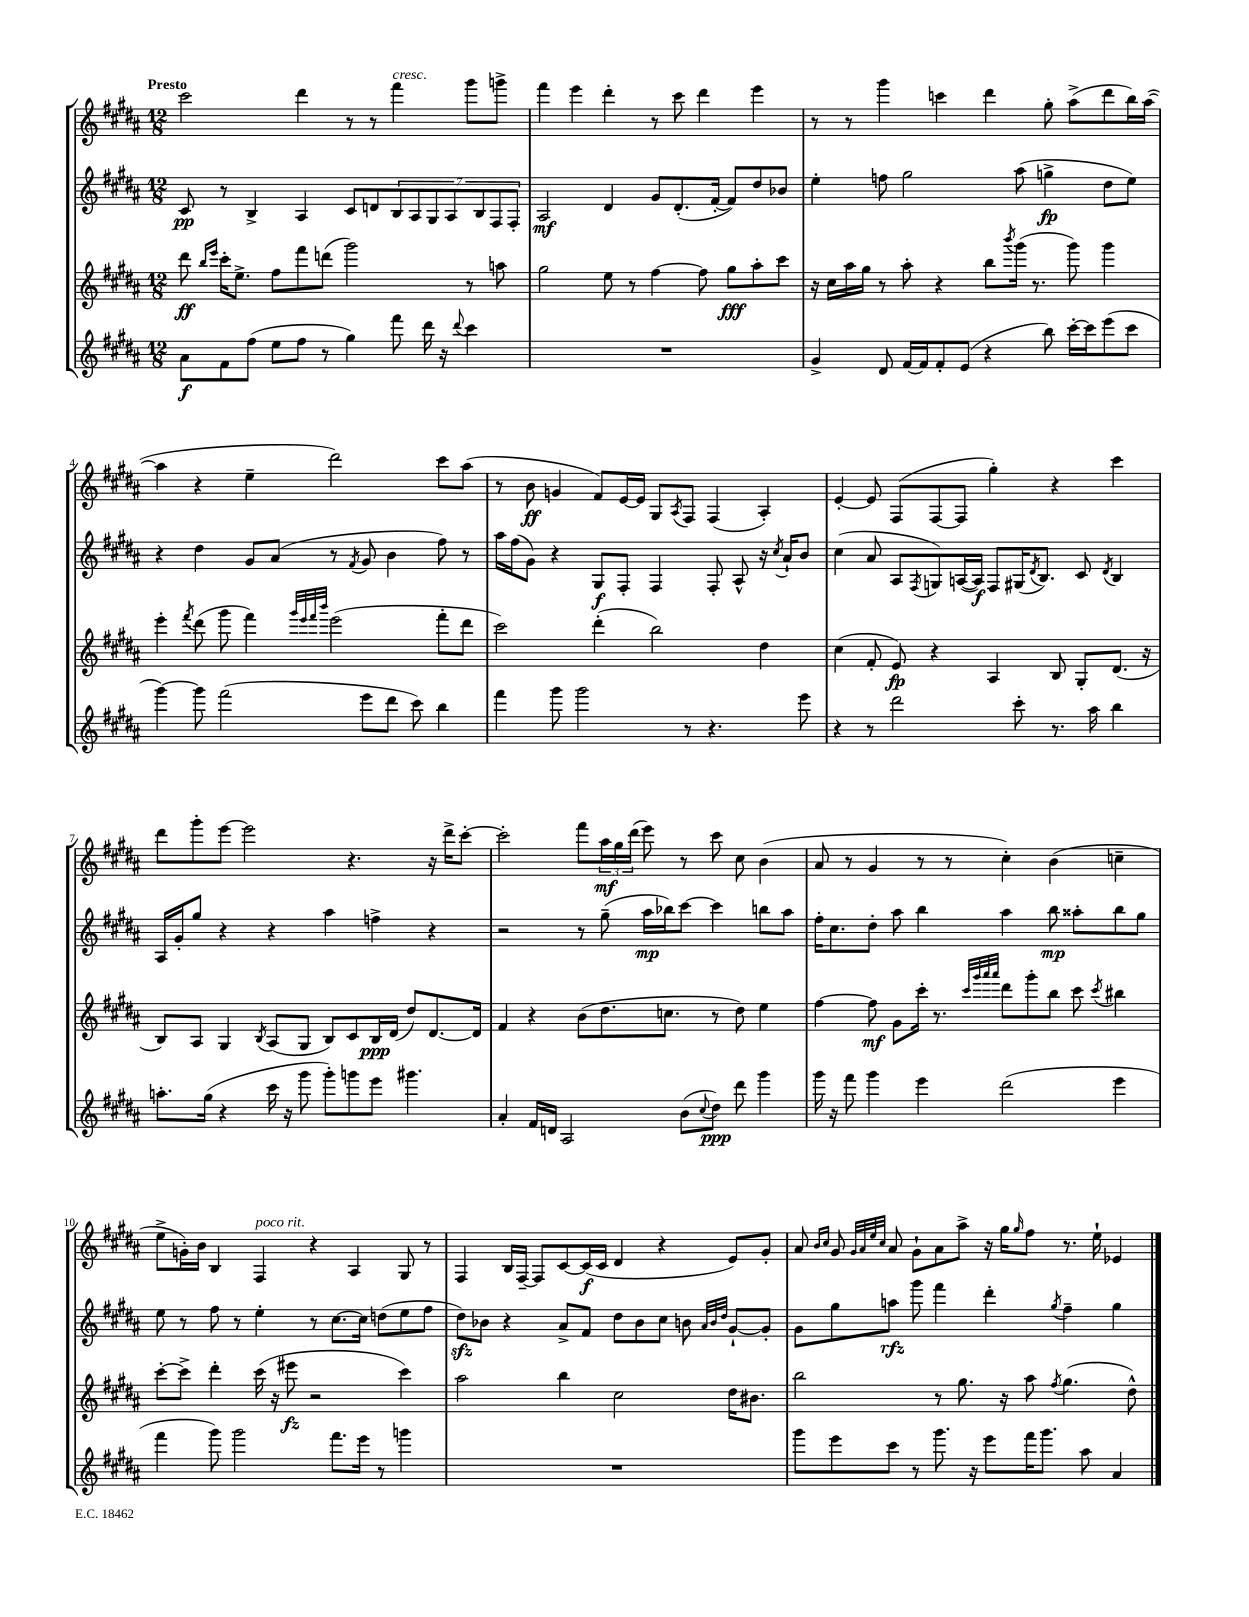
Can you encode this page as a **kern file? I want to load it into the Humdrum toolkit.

**kern	**dynam	**kern	**dynam	**kern	**dynam	**kern	**dynam
*part4	*part4	*part3	*part3	*part2	*part2	*part1	*part1
*staff4	*staff4	*staff3	*staff3	*staff2	*staff2	*staff1	*staff1
*clefG2	*	*clefG2	*	*clefG2	*	*clefG2	*
*k[f#c#g#d#a#]	*	*k[f#c#g#d#a#]	*	*k[f#c#g#d#a#]	*	*k[f#c#g#d#a#]	*
*M12/8	*	*M12/8	*	*M12/8	*	*M12/8	*
=1	=1	=1	=1	=1	=1	=1	=1
!	!	!	!	!	!	!LO:TX:a:B:t=Presto	!
8a#\L	f	8ddd#\	ff	8c#/	pp	2ccc#\	.
.	.	16qqbb/LL	.	.	.	.	.
.	.	16qqeee/JJ	.	.	.	.	.
8f#\	.	16ccc#'\KL	.	8r	.	.	.
.	.	8.ee^\J	.	.	.	.	.
(8ff#\J	.	.	.	4B^/	.	.	.
8ee\L	.	8ff#\L	.	.	.	.	.
8ff#\J	.	8fff#\	.	4A#/	.	4ddd#\	.
8r	.	(8dddn\J	.	.	.	.	.
4gg#\)	.	2ggg#\)	.	8c#/L	.	8r	.
.	.	.	.	8dn/	.	8r	.
!	!	!	!	!	!	!LO:TX:a:i:t=cresc.	!
8fff#\	.	.	.	14B/	.	4fff#\	.
.	.	.	.	14A#/	.	.	.
16ddd#\	.	.	.	.	.	.	.
.	.	.	.	14G#/	.	.	.
16r	.	.	.	.	.	.	.
.	.	.	.	14A#/	.	.	.
8qqddd#/	.	.	.	.	.	.	.
4ccc#\	.	8r	.	.	.	8ggg#\L	.
.	.	.	.	14B/	.	.	.
.	.	.	.	14F#/	.	.	.
.	.	8aan\	.	.	.	8gggn^\J	.
.	.	.	.	14F#'/J	.	.	.
=2	=2	=2	=2	=2	=2	=2	=2
1.r	.	2gg#\	.	2A#/	mf	4fff#\	.
.	.	.	.	.	.	4eee\	.
.	.	8ee\	.	4d#/	.	4ddd#'\	.
.	.	8r	.	.	.	.	.
.	.	[4ff#\	.	8g#/L	.	8r	.
.	.	.	.	(8.d#'/	.	8ccc#\	.
.	.	8ff#\]	.	.	.	4ddd#\	.
.	.	.	.	[16f#'/Jk	.	.	.
.	.	8gg#\L	fff	8f#/L])	.	.	.
.	.	8aa#'\	.	8dd#/	.	4eee\	.
.	.	8ccc#\J	.	8b-X/J	.	.	.
=3	=3	=3	=3	=3	=3	=3	=3
4g#^/	.	16r	.	4ee'\	.	8r	.
.	.	16cc#\LL	.	.	.	.	.
.	.	16aa#\	.	.	.	8r	.
.	.	16gg#\JJ	.	.	.	.	.
8d#/	.	8r	.	8ffn\	.	4ggg#\	.
[16f#/LL	.	8aa#'\	.	2gg#\	.	.	.
16f#/J]	.	.	.	.	.	.	.
8f#'/	.	4r	.	.	.	4cccn\	.
(8e/J	.	.	.	.	.	.	.
4r	.	8bb\L	.	.	.	4ddd#\	.
.	.	8qbbb/	.	.	.	.	.
.	.	(16ggg#\Jk	.	(8aa#\	.	.	.
.	.	8.r	.	.	.	.	.
8bb\)	.	.	.	4ggn^\	fp	8gg#'\	.
[16ccc#'\LL	.	8ggg#\)	.	.	.	(8aa#^\L	.
16ccc#\J]	.	.	.	.	.	.	.
(8eee\	.	4ggg#\	.	8dd#\L	.	8ddd#\	.
8ccc#\J	.	.	.	8ee\J)	.	16bb\L)	.
.	.	.	.	.	.	([16aa#\JJ	.
!!LO:LB:g=z
=4	=4	=4	=4	=4	=4	=4	=4
[4ggg#\)	.	4eee'\	.	4r	.	4aa#\]	.
.	.	8qfff#/	.	.	.	.	.
8ggg#\]	.	(8ddd#\	.	4dd#\	.	4r	.
(2fff#\	.	8ggg#\	.	.	.	.	.
.	.	4fff#\)	.	8g#/L	.	4ee~\	.
.	.	.	.	(8a#/J	.	.	.
.	.	32qqggg#/LLL	.	.	.	.	.
.	.	32qqeee/	.	.	.	.	.
.	.	32qqfff#/	.	.	.	.	.
.	.	32qqbbb/JJJ	.	.	.	.	.
.	.	(2eee\	.	8r	.	2ddd#\)	.
.	.	.	.	8qf#/	.	.	.
8eee\L	.	.	.	8g#/	.	.	.
8ddd#\J	.	.	.	4b\	.	.	.
8ccc#\)	.	.	.	.	.	.	.
4bb\	.	8fff#'\L	.	8ff#\)	.	8ccc#\L	.
.	.	8ddd#\J	.	8r	.	(8aa#\J	.
=5	=5	=5	=5	=5	=5	=5	=5
4fff#\	.	2ccc#\)	.	16aa#\LL	.	8r	.
.	.	.	.	(16ff#\J	.	.	.
.	.	.	.	8g#\J)	.	8b\	ff
8ggg#\	.	.	.	4r	.	4gn/	.
2ggg#\	.	.	.	.	.	.	.
.	.	(4ddd#'\	.	8G#/L	f	8f#/L)	.
.	.	.	.	8F#'/J	.	[16e/L	.
.	.	.	.	.	.	16e/JJ]	.
.	.	2bb\)	.	4F#/	.	8G#/L	.
.	.	.	.	.	.	8qA#/	.
8r	.	.	.	.	.	8F#/J	.
4.r	.	.	.	8F#'/	.	(4F#/	.
.	.	.	.	8A#^^/	.	.	.
.	.	4dd#\	.	16r	.	4A#'/)	.
.	.	.	.	8qcc#/	.	.	.
.	.	.	.	16a#`/KL	.	.	.
8eee\	.	.	.	8b/J	.	.	.
=6	=6	=6	=6	=6	=6	=6	=6
4r	.	(4cc#\	.	(4cc#\	.	[4e'/	.
8r	.	8f#'/	.	8a#/	.	8e/]	.
2ddd#\	.	8e/)	fp	8A#/L	.	(8F#/L	.
.	.	.	.	8qF#/	.	.	.
.	.	4r	.	8Gn/)	.	[8F#/	.
.	.	.	.	([16An/L	.	8F#/J]	.
.	.	.	.	16A/JJ])	f	.	.
.	.	4A#/	.	8F#/L	.	4gg#'\)	.
8ccc#'\	.	.	.	(16G#X/K	.	.	.
.	.	.	.	8qd#/	.	.	.
.	.	.	.	8.B/J)	.	.	.
8.r	.	8B/	.	.	.	4r	.
.	.	8G#'/L	.	8c#/	.	.	.
16aa#\	.	.	.	.	.	.	.
.	.	.	.	8qd#/	.	.	.
4bb\	.	(8.d#/J	.	4B/	.	4ccc#\	.
.	.	16r	.	.	.	.	.
!!LO:LB:g=z
=7	=7	=7	=7	=7	=7	=7	=7
8.aan'\L	.	8B/L)	.	16A#/LL	.	8ddd#\L	.
.	.	.	.	16g#'/J	.	.	.
.	.	8A#/J	.	8gg#/J	.	8ggg#'\	.
(16gg#\Jk	.	.	.	.	.	.	.
4r	.	4G#/	.	4r	.	[8eee\J	.
.	.	.	.	.	.	2eee\]	.
.	.	8qB/	.	.	.	.	.
16ccc#\	.	(8A#/L	.	4r	.	.	.
16r	.	.	.	.	.	.	.
8ggg#\	.	8G#/J	.	.	.	.	.
8ggg#'\L)	.	8B/L)	.	4aa#\	.	.	.
8gggn\	.	8c#/	.	.	.	4.r	.
8eee\J	.	16B/L	ppp	4ffn^\	.	.	.
.	.	(16d#/JJ	.	.	.	.	.
4.ggg#X\	.	8dd#/L)	.	.	.	.	.
.	.	[8.d#/	.	4r	.	16r	.
.	.	.	.	.	.	16ddd#^\KL	.
.	.	.	.	.	.	[8ccc#'\J	.
.	.	16d#/Jk]	.	.	.	.	.
=8	=8	=8	=8	=8	=8	=8	=8
4a#'/	.	4f#/	.	2r	.	2ccc#'\]	.
16f#/LL	.	4r	.	.	.	.	.
16dn/JJ	.	.	.	.	.	.	.
2A#/	.	.	.	.	.	.	.
.	.	(8b\L	.	8r	.	8fff#\L	.
.	.	8.dd#\	.	(8gg#~\	.	24aa#\L	mf
.	.	.	.	.	.	24gg#\	.
.	.	.	.	.	.	(24ddd#\JJ	.
.	.	.	.	16aa#\LL	mp	8eee\)	.
.	.	8.ccn\J	.	16bb-X\J)	.	.	.
(8b\L	.	.	.	[8ccc#\J	.	8r	.
8qqcc#/	.	.	.	.	.	.	.
8dd#\J)	ppp	8r	.	4ccc#\]	.	8ccc#\	.
8ddd#\	.	8dd#\)	.	.	.	8cc#\	.
4ggg#\	.	4ee\	.	8bbn\L	.	(4b\	.
.	.	.	.	8aa#\J	.	.	.
=9	=9	=9	=9	=9	=9	=9	=9
16ggg#\	.	[4ff#\	.	16ff#'\KL	.	8a#/	.
16r	.	.	.	8.cc#\	.	.	.
8fff#\	.	.	.	.	.	8r	.
4ggg#\	.	8ff#\]	mf	8dd#'\J	.	4g#/	.
.	.	8g#\L	.	8aa#\	.	.	.
4eee\	.	16ccc#'\Jk	.	4bb\	.	8r	.
.	.	8.r	.	.	.	.	.
.	.	.	.	.	.	8r	.
.	.	32qqccc#/LLL	.	.	.	.	.
.	.	32qqggg#/	.	.	.	.	.
.	.	32qqaaa#/	.	.	.	.	.
.	.	32qqaaa#/JJJ	.	.	.	.	.
(2ddd#\	.	8ddd#\L	.	4aa#\	.	4cc#'\)	.
.	.	8ggg#'\	.	.	.	.	.
.	.	8bb\J	.	8bb\	mp	(4b\	.
.	.	8ccc#\	.	8aa##X'\L	.	.	.
.	.	8qccc#/	.	.	.	.	.
4eee\	.	4bb#X\	.	8bb\	.	4ccn~\	.
.	.	.	.	8gg#\J	.	.	.
!!LO:LB:g=z
=10	=10	=10	=10	=10	=10	=10	=10
4fff#\	.	[8ccc#'\L	.	8ee\	.	8ee^\L	.
.	.	8ccc#^\J]	.	8r	.	16gn'\L)	.
.	.	.	.	.	.	16b\JJ	.
8ggg#\)	.	4ddd#'\	.	8ff#\	.	4B/	.
2ggg#\	.	.	.	8r	.	.	.
!	!	!	!	!	!	!LO:TX:a:i:t=poco rit.	!
.	.	(16ccc#\	.	4ee'\	.	4F#/	.
.	.	16r	.	.	.	.	.
.	.	8eee#X\	fz	.	.	.	.
.	.	2r	.	8r	.	4r	.
8.fff#\L	.	.	.	[8.cc#\L	.	.	.
.	.	.	.	.	.	4A#/	.
16eee\Jk	.	.	.	16cc#\Jk]	.	.	.
8r	.	.	.	(8ddn\L	.	.	.
4gggn\	.	4ccc#\)	.	8ee\	.	8G#/	.
.	.	.	.	8ff#\J	.	8r	.
=11	=11	=11	=11	=11	=11	=11	=11
1.r	.	2aa#\	.	8dd#zz\L)	.	4F#/	.
.	.	.	.	8b-X\J	.	.	.
.	.	.	.	4r	.	16B/LL	.
.	.	.	.	.	.	[16F#~/JJ	.
.	.	.	.	.	.	8F#/L]	.
.	.	4bb\	.	8a#^/L	.	[8c#/	.
.	.	.	.	8f#/J	.	(16c#/L]	f
.	.	.	.	.	.	16c#/JJ	.
.	.	2cc#\	.	8dd#\L	.	4d#/	.
.	.	.	.	8b-\	.	.	.
.	.	.	.	8cc#\J	.	4r	.
.	.	.	.	8bn\	.	.	.
.	.	.	.	32qqa#/LLL	.	.	.
.	.	.	.	32qqb/	.	.	.
.	.	.	.	32qqdd#/JJJ	.	.	.
.	.	16dd#\KL	.	[8g#`/L	.	8e/L)	.
.	.	8.b#X\J	.	.	.	.	.
.	.	.	.	8g#'/J]	.	8g#'/J	.
=12	=12	=12	=12	=12	=12	=12	=12
8ggg#\L	.	2bb\	.	8g#\L	.	8a#/	.
.	.	.	.	.	.	16qqb/LL	.
.	.	.	.	.	.	16qqcc#/JJ	.
8eee\	.	.	.	8gg#\	.	8g#/	.
.	.	.	.	.	.	32qqg#/LLL	.
.	.	.	.	.	.	32qqa#/	.
.	.	.	.	.	.	32qqee/	.
.	.	.	.	.	.	32qqcc#/JJJ	.
8ccc#\J	.	.	.	8aan\J	rfz	8a#/	.
8r	.	.	.	8ggg#\	.	8g#`\L	.
8.ggg#\	.	8r	.	4fff#\	.	8a#\	.
.	.	8.gg#\	.	.	.	8aa#^\J	.
16r	.	.	.	.	.	.	.
8eee\L	.	.	.	4ddd#'\	.	16r	.
.	.	16r	.	.	.	16gg#\KL	.
.	.	.	.	.	.	16qqgg#/	.
16fff#\K	.	8aa#\	.	.	.	8ff#\J	.
8.ggg#\J	.	.	.	.	.	.	.
.	.	8qff#/	.	8qgg#/	.	.	.
.	.	(4.gg#\	.	4ff#~\	.	8.r	.
8aa#\	.	.	.	.	.	.	.
.	.	.	.	.	.	16ee`\	.
4a#/	.	.	.	4gg#\	.	4e-X/	.
.	.	8dd#^^\)	.	.	.	.	.
==	==	==	==	==	==	==	==
*-	*-	*-	*-	*-	*-	*-	*-
